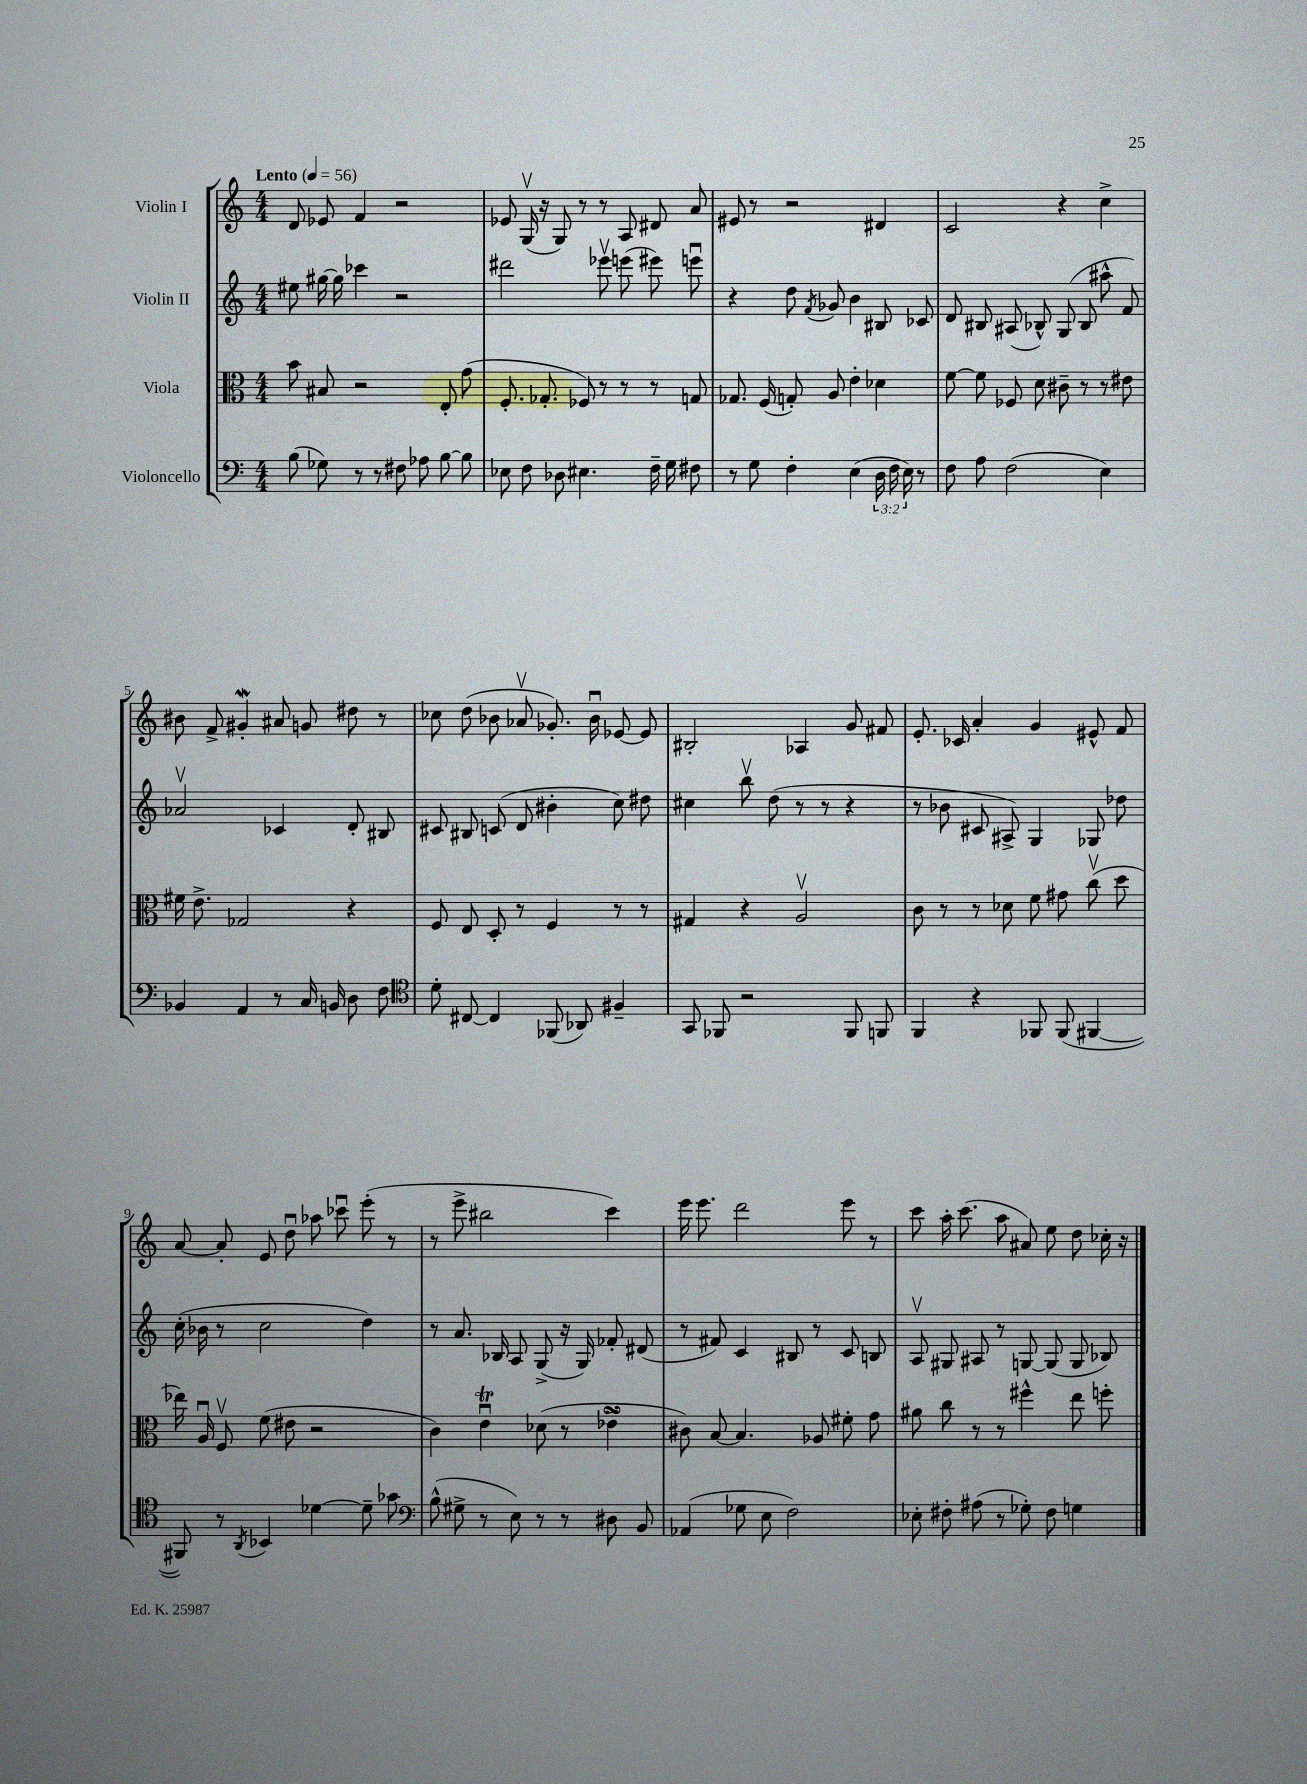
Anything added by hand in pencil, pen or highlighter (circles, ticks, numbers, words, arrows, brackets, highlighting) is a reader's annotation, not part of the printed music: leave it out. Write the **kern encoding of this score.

**kern	**kern	**kern	**kern
*staff4	*staff3	*staff2	*staff1
*clefF4	*clefC3	*clefG2	*clefG2
*k[]	*k[]	*k[]	*k[]
*M4/4	*M4/4	*M4/4	*M4/4
*MM56	*MM56	*MM56	*MM56
(8B	8b	8ee#	8d
8G-)	8B#	[16gg#	8e-
.	.	16gg#]	.
8r	2r	4ccc-	4f
8r	.	.	.
8F#	.	2r	2r
8A-	.	.	.
[8B	8E'	.	.
8B]	(8g	.	.
=	=	=	=
8E-	8.F'	2ddd#	8e-
8F	.	.	(16Gv
.	8.G-'	.	16r
8D-	.	.	8G)
4.E#	8F-)	.	8r
.	8r	8eee-v	8r
.	8r	(8eee	8A
16F~	8r	8eee#)	8d#
16G	.	.	.
8F#	8G	8eeeu	8a
=	=	=	=
8r	8.G-	4r	8e#
8G	.	.	8r
.	(16F	.	.
4F'	8G')	8dd	2r
.	.	8qf	.
.	8A	8g-	.
(4E	4e'	4b	.
24D	4d-	8B#	4d#
24F	.	.	.
24E)	.	.	.
8r	.	8c-	.
=	=	=	=
8F	[8f	8d	2c
8A	8f]	8B#	.
(2F	8F-	(8A#	.
.	8d	8B-^^)	.
.	8c#~	(8G	4r
.	8r	8B-	.
4E)	8r	8aa#^^	4cc^
.	8e#	8f)	.
=	=	=	=
4BB-	16f#	2a-v	8b#
.	8.e^	.	.
.	.	.	8f^
4AA	2G-	.	4g#'
8r	.	4c-	8a#
16C	.	.	8g
16BB	.	.	.
8D	4r	8d'	8dd#
8F	.	8B#	8r
=	=	=	=
*clefC4	*	*	*
8d'	8F	8c#	8cc-
[8C#	8E	8B#	(8dd
4C#]	8D'	(8c	8b-
.	8r	8d	8a-v
(8FF-	4F	4b#'	8.g-')
8AA-)	.	.	.
.	.	.	16b-u
4F#~	8r	8cc)	[8e-
.	8r	8dd#	8e-]
=	=	=	=
8GG	4G#	4cc#	2B#'
8FF-	.	.	.
2r	4r	8bbv	.
.	.	(8dd	.
.	2Av	8r	4A-
.	.	8r	.
8FF-	.	4r	8g
8FF	.	.	8f#
=	=	=	=
4FF	8c	8r	8.e'
.	8r	8b-	.
.	.	.	16c-
4r	8r	8c#	4a'
.	8d-	8A#^)	.
8FF-	8f	4G	4g
(8FF-	8g#	.	.
[4FF#	(8ccv	8G-	8e#^^
.	8dd	8dd-	8f
=	=	=	=
8FF#])	16ee-)	(16cc'	[8a
.	16Au	16b-	.
8r	8Fv	8r	8a']
8qAA	.	.	.
4BB-	(8f	2cc	8e
.	8e#	.	8ddu
[4d-	2r	.	8aa-
.	.	.	8ccc-u
8d-~]	.	4dd)	(8eee'
8g-	.	.	8r
=	=	=	=
*clefF4	*	*	*
(8B^^	4c)	8r	8r
8G#^	.	8.a	8eee^
8r	4eu	.	2bb#
.	.	16B-	.
8E)	.	8A	.
8r	(8d-	(8G^	.
8r	8r	16r	.
.	.	16G)	.
8D#	4e-^	8f-'	4ccc)
8BB	.	(8d#	.
=	=	=	=
(4AA-	8c#)	8r	16eee
.	.	.	8.eee
.	[8B	8f#)	.
8G-	4.B]	4c	2ddd
8E	.	.	.
2F)	.	8B#	.
.	8A-	8r	.
.	8f#'	8c	8eee
.	8g	8B	8r
=	=	=	=
8E-'	8a#	8Av	8ccc
8F#'	8cc	8G#	16aa'
.	.	.	(8.ccc
(8A#	8r	8A#	.
8r	8r	8r	8aa
8G-')	4ff#^^	[8G	8a#)
8F#	.	(8G]	8ee
4G	8ee	8G	8dd
.	8ff'	8B-)	16cc-'
.	.	.	16r
==	==	==	==
*-	*-	*-	*-
